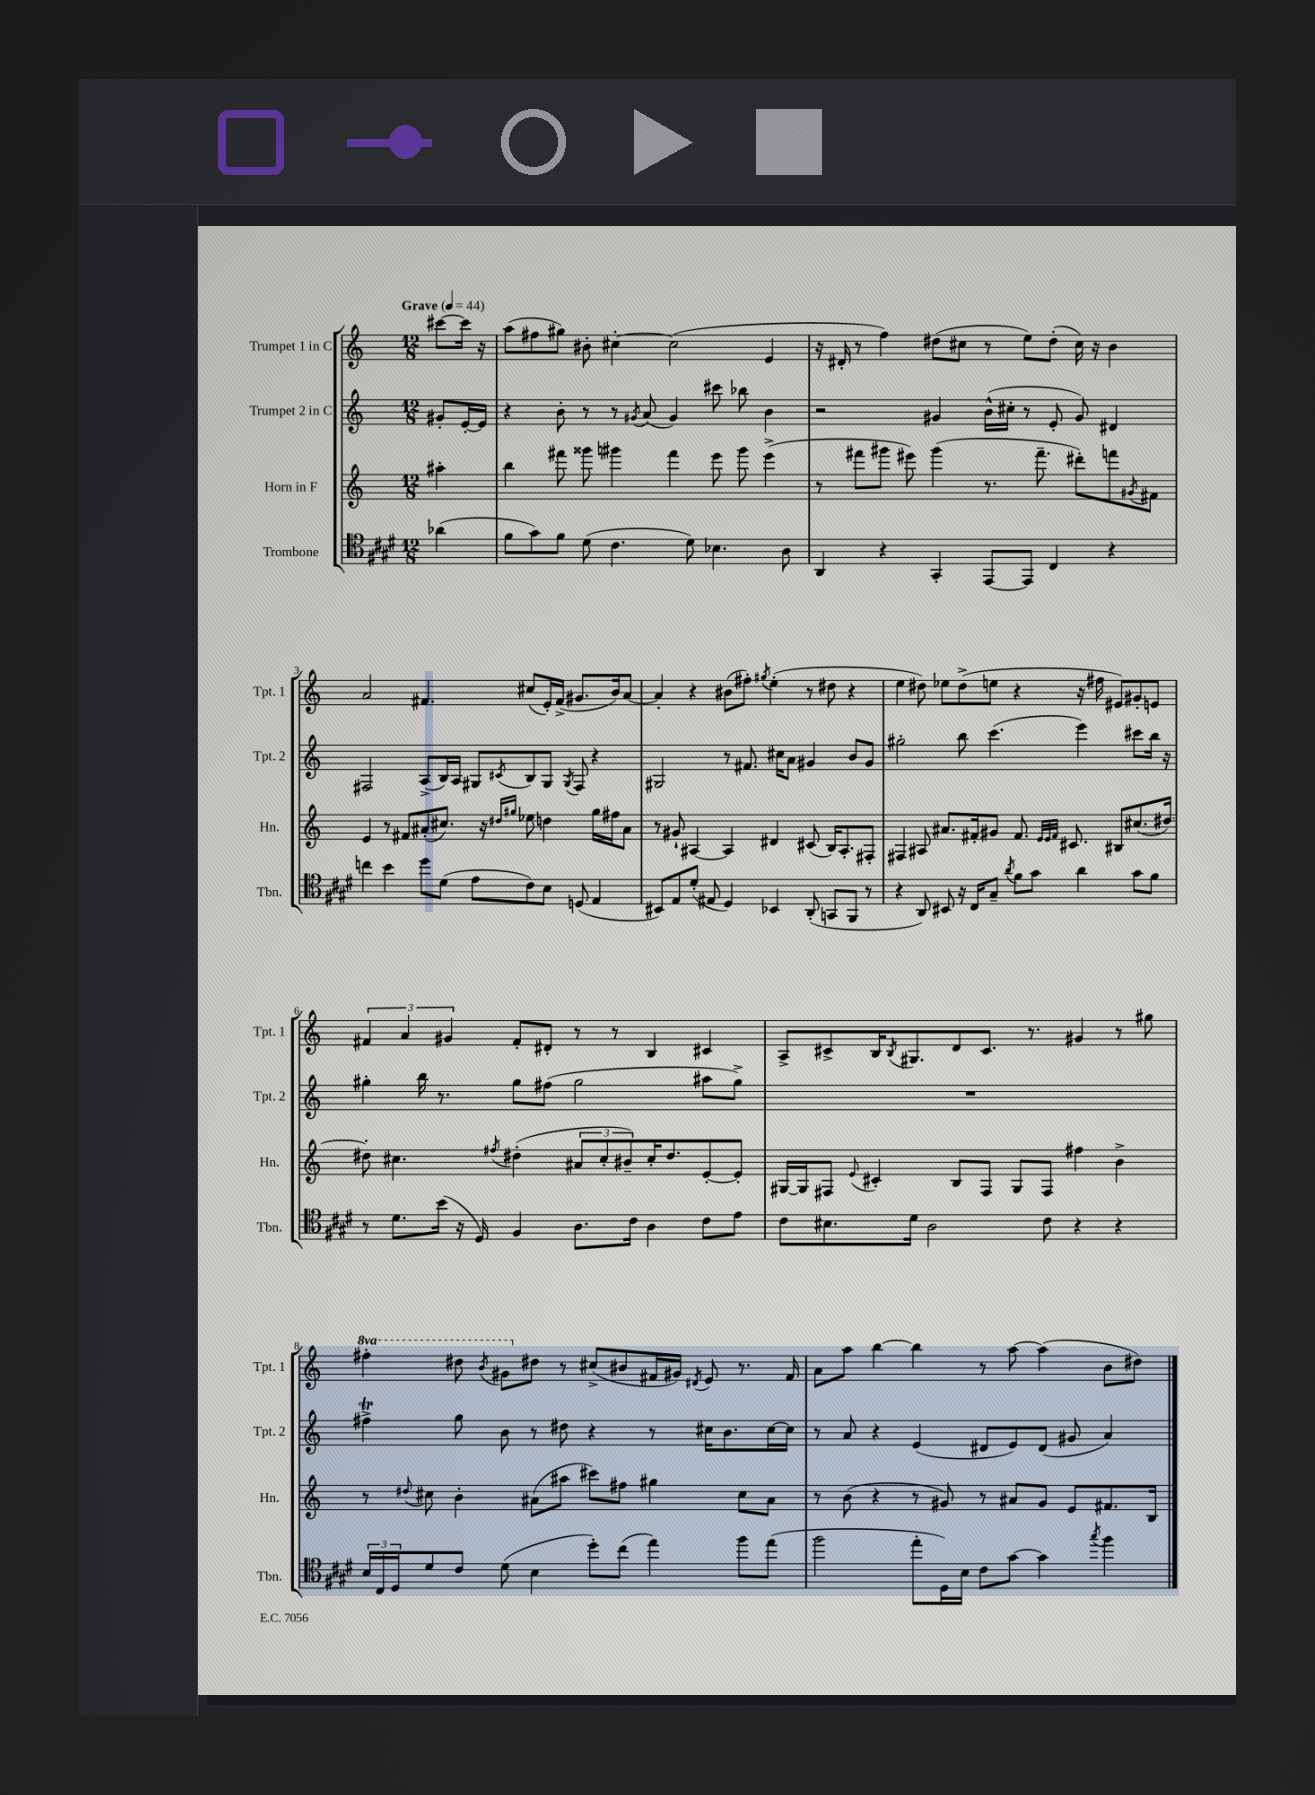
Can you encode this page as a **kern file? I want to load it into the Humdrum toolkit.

**kern	**kern	**kern	**kern
*staff4	*staff3	*staff2	*staff1
*clefC4	*clefG2	*clefG2	*clefG2
*k[f#c#g#d#]	*k[]	*k[]	*k[]
*M12/8	*M12/8	*M12/8	*M12/8
*MM44	*MM44	*MM44	*MM44
(4a-	4aa#'	8g#'	[8ccc#
.	.	[16e'	16ccc#]
.	.	16e]	16r
=	=	=	=
8f#	4bb	4r	(8aa
8g#)	.	.	8ff#
8f#	8fff#	8b'	8gg#)
(8d#	8ggg##	8r	8b#'
4.c#	4ggg#	8r	[4cc#'
.	.	8qg#	.
.	.	(8a	.
.	4fff#	4g#)	(2cc#]
8d#)	.	.	.
4.B-	8eee	8ccc#	.
.	8ggg#	8bb-	.
.	(4eee^	4b	4e
8A	.	.	.
=	=	=	=
4AA	8r	2r	16r
.	.	.	16d#'
.	8fff#	.	8r
4r	8ggg#	.	4ff)
.	8eee#)	.	.
4GG#'	(4ggg#	4g#	(8dd#
.	.	.	8cc#
[8EE	8.r	(16b^^	8r
.	.	16cc#'	.
8EE]	.	8r	8ee)
.	8.fff#~	.	.
4C#	.	8e'	(8dd#'
.	8ddd#')	8g#)	16cc#)
.	.	.	16r
4r	8fff	4d#	4b
.	8qg#	.	.
.	8f#	.	.
=	=	=	=
4cc	4e	2F#	2a
4b	8r	.	.
.	8f#	.	.
8dd#	(8a#'	(8A^	4.f#
(8d#	8.cc#)	16B)	.
.	.	16A	.
8e	.	8G#	.
.	16r	.	.
.	16qqdd#	.	.
.	16qqgg#	8qc#	.
8c#)	8ee-	8B	(8cc#
8B	4dd	8G#	16e')
.	.	.	(16f#^
.	.	8qG#	.
(8D	.	8F#	8.g#
4E	16gg#	4r	.
.	16ff#	.	16b)
.	8a#	.	[8a
=	=	=	=
8BB#)	8r	2G#	4a']
8E	8g#`	.	.
(8d#'	[4A#	.	4r
8E#	.	.	.
4D#)	4A#]	8r	(8b#
.	.	8.f#	8ff#')
.	.	.	8qgg#
4BB-	4d#	.	(4ee'
.	.	16cc#	.
.	.	8a	.
(8AA'	(8c#	4g#	8r
8GG	16B)	.	8dd#
.	8.A#'	.	.
8FF#	.	8b	4r
8r	8F#'	8g#	.
=	=	=	=
4r	4F#	2gg#'	4ee
8AA)	8A#	.	8dd#)
8BB#	8.a#	.	8ee-
16r	.	8bb	(8dd#^
16C#	16f#'	.	.
8G#~	8g#	(4.ccc	8ee
8qa	.	.	.
8f#	8.f#	.	4r
8g#	.	.	.
.	32qqe	.	.
.	32qqe	.	.
.	32qqf#	.	.
.	8.c#	.	.
4a	.	4eee)	16r
.	.	.	16ff#
.	8B#	.	8e#)
8g#	(8.cc#	8ccc#	8g#'
8f#	.	16bb	8e
.	[16dd#)	16r	.
=	=	=	=
8r	8dd#']	4gg#'	6f#
8.d#	4.cc#	.	.
.	.	.	6a
.	.	16bb	.
(16b	.	8.r	.
.	.	.	6g#
16r	.	.	.
16D#)	.	.	.
.	8qff#	.	.
4F#	(4dd#'	8gg#	8f#'
.	.	(8ff#	8d#'
8.A	12a#	2gg#	8r
.	12cc#'	.	.
.	.	.	8r
.	12b#~)	.	.
16c#	.	.	.
4A	16cc#'	.	4B
.	8.dd#	.	.
8c#	[8e'	8aa#	4c#
8e	8e']	8gg#^)	.
=	=	=	=
8c#	[16G#	1.r	8A^
.	16G#]	.	.
8.B#	8F#	.	8c#^
.	8qqe	.	.
.	4c#'	.	16B
.	.	.	8qB
16d#	.	.	8.G#
2A	.	.	.
.	8B	.	8d
.	8F#	.	8.c#
.	8G#	.	.
.	.	.	8.r
8c#	8F#	.	.
4r	4ff#	.	4g#
4r	4b^	.	8r
.	.	.	8gg#
=	=	=	=
24B	8r	4ff#^	4fff#'
24C#	.	.	.
24D#	.	.	.
.	8qqdd#	.	.
8d#	8cc#	.	.
8c#	4b'	8gg	8ddd#
.	.	.	8qbb
(8d#	.	8b	8gg#
4B	(8a#	8r	8dd#
.	8aa#	8dd#	8r
8dd#')	8ccc#)	4r	(8cc#^
(8cc#	8ff#	.	8b#
4ee)	4gg#	8r	16f#
.	.	.	16g#)
.	.	.	8qd#
.	.	16cc#	8e
.	.	8.b	.
8ff#	8cc#	.	8.r
(8ee	8a#	[16cc#	.
.	.	16cc#]	16f#
=	=	=	=
2ff#	8r	8r	8a
.	(8b	8a	8aa
.	4r	4r	[4bb
8ee'	8r	(4e	4bb]
16D#)	8g#)	.	.
16B	.	.	.
8c#	8r	8d#	8r
[8g#	8a#	8e)	[8aa
4g#]	8g#	(8d#	(4aa]
.	8e	8g#	.
8qgg#	.	.	.
4ff#	8.f#	4a)	8b
.	.	.	8dd#)
.	16B	.	.
==	==	==	==
*-	*-	*-	*-
